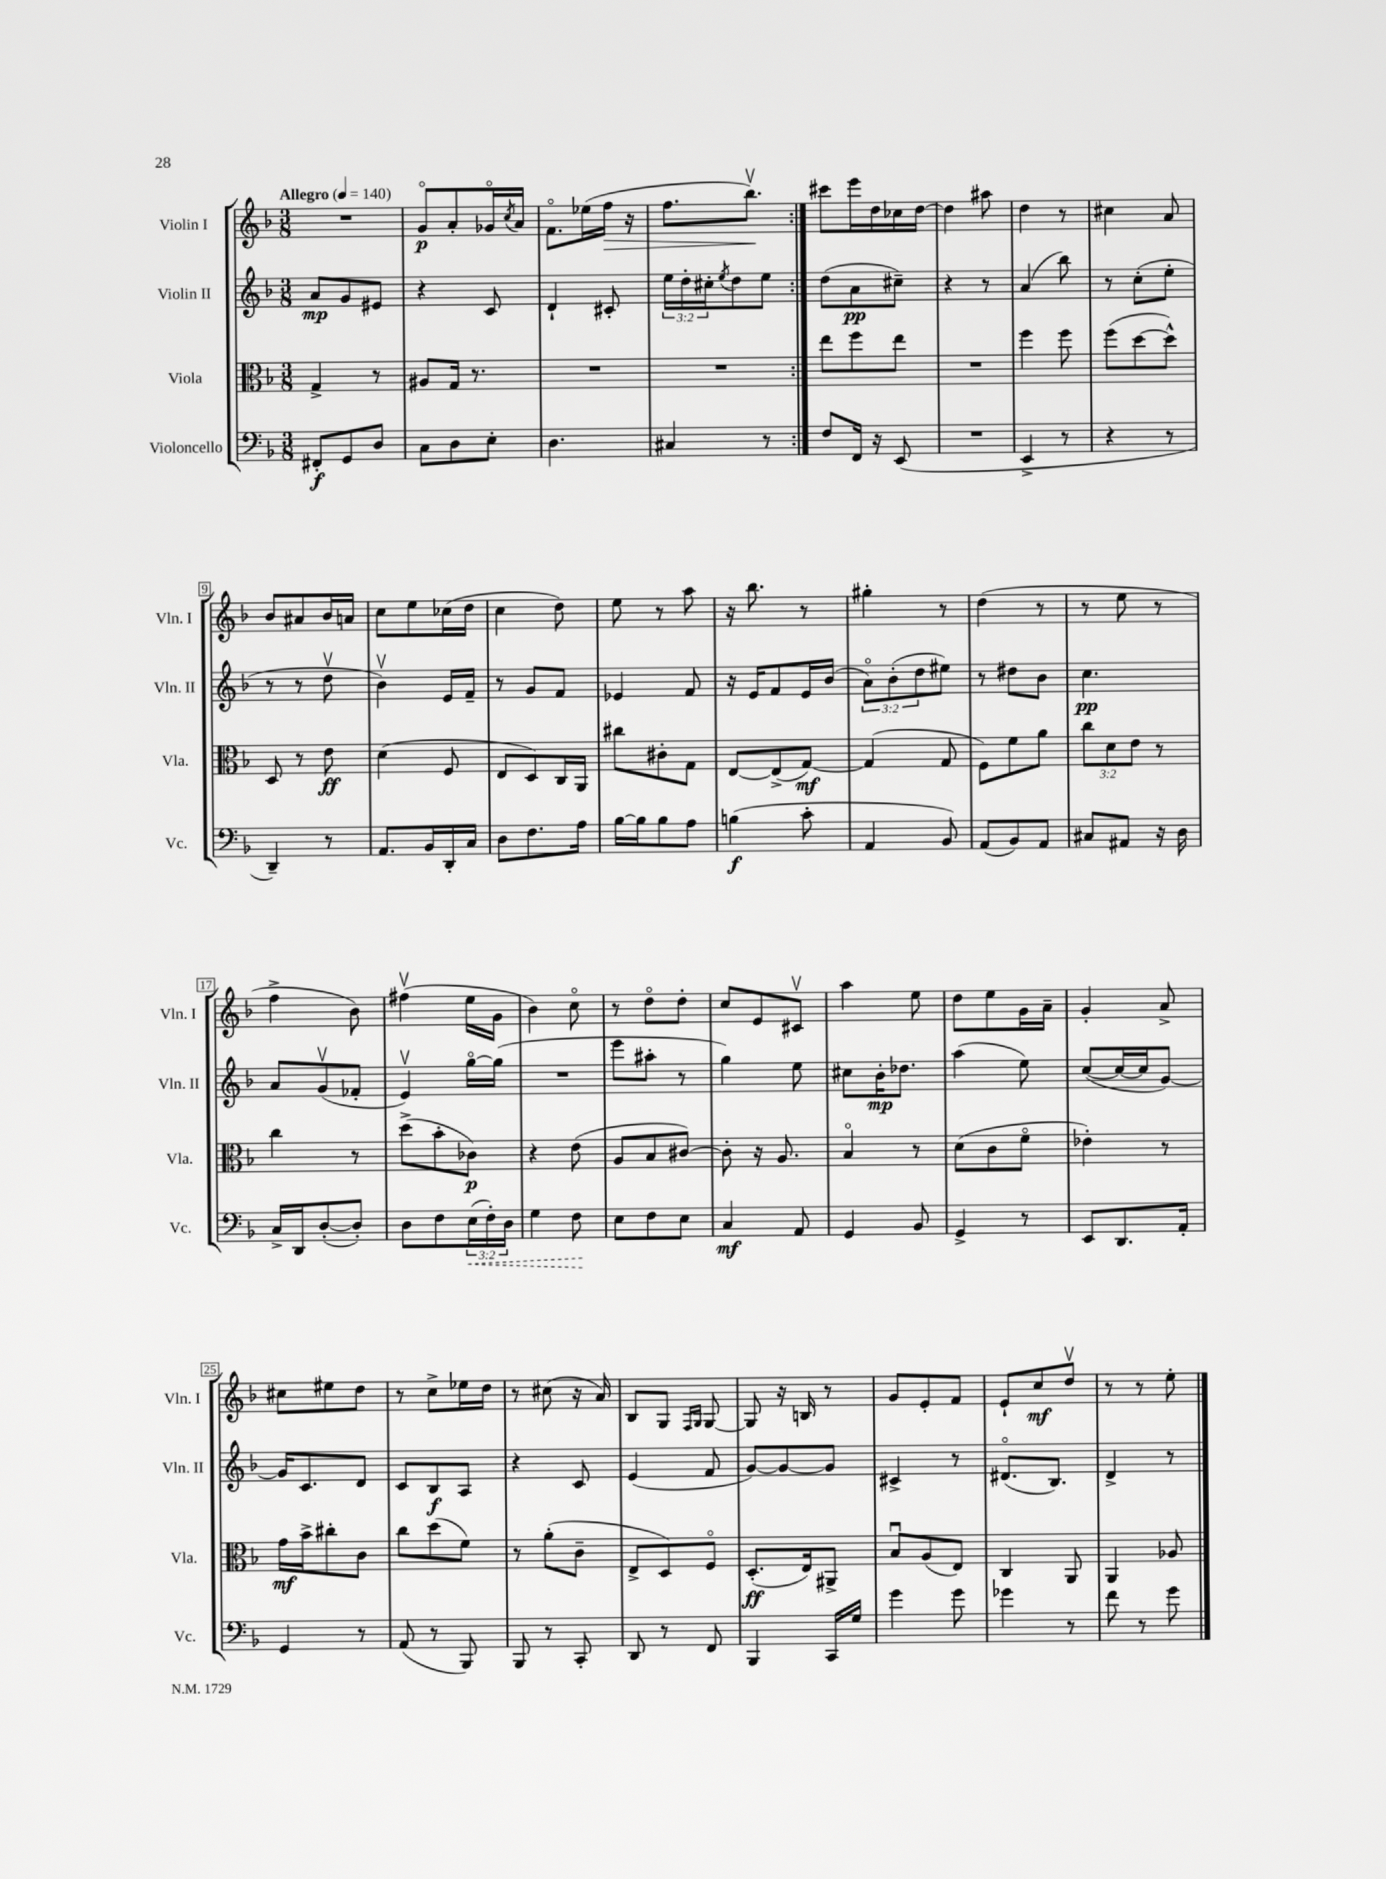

**kern	**kern	**kern	**kern
*staff4	*staff3	*staff2	*staff1
*clefF4	*clefC3	*clefG2	*clefG2
*k[b-]	*k[b-]	*k[b-]	*k[b-]
*M3/8	*M3/8	*M3/8	*M3/8
*MM140	*MM140	*MM140	*MM140
8FF#'/L	4G^/	8a/L	4.r
8GG/	.	8g/	.
8D/J	8r	8e#/J	.
=	=	=	=
8C\L	8A#/L	4r	8go/L
8D\	16G/Jk	.	8a'/
.	8.r	.	.
8E'\J	.	8c/	16g-o/L
.	.	.	8qcc/
.	.	.	16a/JJ
=	=	=	=
4.D\	4.r	4d`/	8.fo\L
.	.	.	(16ee-\L
.	.	8c#'/	16ff\JJ
.	.	.	16r
=	=	=	=
4C#/	4.r	24ee\LL	8.ff\L
.	.	24dd'\	.
.	.	24cc#'\J	.
.	.	8qee/	.
.	.	8dd\	.
.	.	.	8.bb-v\J)
8r	.	8ee\J	.
=:|!	=:|!	=:|!	=:|!
8F/L	8ee\L	(8dd\L	8ccc#\L
16FF/Jk	8ff\	8a\	16eee\L
16r	.	.	16dd\
(8EE/	8ee\J	8cc#~\J)	16cc-\
.	.	.	[16dd\JJ
=	=	=	=
4.r	4.r	4r	4dd\]
.	.	8r	8aa#\
=	=	=	=
4EE^/	4ff\	(4a/	4dd\
8r	8ff\	8bb-\)	8r
=	=	=	=
4r	(8ff\L	8r	4cc#\
.	[8dd\	(8cc'\L	.
8r	8dd^^\]J)	8ee'\J	8a/
=	=	=	=
4DD~/)	8D/	8r	8b-/L
.	8r	8r	8a#/
8r	8e\	8ddv\	16b-/L
.	.	.	16a/JJ
=	=	=	=
8.AA/L	(4d\	4b-v\)	8cc\L
.	.	.	8ee\
16BB-/L	.	.	.
16DD'/	8F/	16e/LL	(16cc-\L
16C/JJ	.	16f~/JJ	16dd\JJ
=	=	=	=
8D\L	8E/L	8r	4cc\
8.F\	8D/)	8g/L	.
.	16C/L	8f/J	8dd\)
16A\Jk	16AA/JJ	.	.
=	=	=	=
[16B-\LL	8cc#\L	4e-/	8ee\
16B-\]J	.	.	.
8B-\	8c#'\	.	8r
8A\J	8G\J	8f/	8aa\
=	=	=	=
(4B\	[8E/L	16r	16r
.	.	16e/LK	8.bb-\
.	(8E^/]	8f/	.
8c'\	[8G/J)	16e/L	8r
.	.	(16b-/JJ	.
=	=	=	=
4AA/	(4G/]	12ao\L)	4gg#'\
.	.	(12b-'\	.
.	.	12dd\	.
8BB-/)	8G/	8ee#\J)	8r
=	=	=	=
(8AA/L	8F\L)	8r	(4dd\
8BB-/)	8f\	8dd#\L	.
8AA/J	8a\J	8b-\J	8r
=	=	=	=
8C#/L	12cc\L	4.cc\	8r
.	12d\	.	.
8AA#/J	.	.	8ee\
.	12e\J	.	.
16r	8r	.	8r
16D\	.	.	.
=	=	=	=
16C^/LL	4cc\	8a/L	4ff^\
16DD/J	.	.	.
([8D'/	.	(8gv/	.
8D'/]J)	8r	8f-'/J	8b-\)
=	=	=	=
8D\L	(8dd^\L	4ev/)	(4ff#v\
8F\	8b-'\	.	.
(24E\L	8c-\J)	[16ggo\LL	16ee\LL
24F'\)	.	.	.
.	.	(16gg\]JJ	16g\JJ
24D\JJ	.	.	.
=	=	=	=
4G\	4r	4.r	4b-\)
8F\	(8e\	.	8cco\
=	=	=	=
8E\L	8A/L	8eee\L	8r
8F\	8B-/	8aa#'\J	8ddo\L
8E\J	[8c#/J)	8r	8dd'\J
=	=	=	=
4C/	8c#'\]	4gg\)	8cc/L
.	16r	.	8e/
.	8.A/	.	.
8AA/	.	8ee\	8c#v/J
=	=	=	=
4GG/	4B-o/	8cc#\L	4aa\
.	.	16b-'\K	.
.	.	8.dd-\J	.
8BB-/	8r	.	8ee\
=	=	=	=
4GG^/	(8d\L	(4aa\	8dd\L
.	8c\	.	8ee\
8r	8fo\J	8ee\)	16g\L
.	.	.	16a~\JJ
=	=	=	=
8EE/L	4e-'\)	([8cc/L	4g'/
8.DD/	.	16cc/_L	.
.	.	16cc/]J	.
.	8r	[8g/J)	8a^/
16AA'/Jk	.	.	.
=	=	=	=
4GG/	16g\LL	16g/]LK	8cc#\L
.	16b-^\J	8.c/	.
.	8cc#'\	.	8ee#\
8r	8c\J	8d/J	8dd\J
=	=	=	=
(8AA/	8cc\L	8c/L	8r
8r	(8dd\	8B-/	8cc^\L
8BBB-/)	8f\J)	8A/J	16ee-\L
.	.	.	16dd\JJ
=	=	=	=
8BBB-/	8r	4r	8r
8r	(8a'\L	.	(8cc#\
8CC'/	8c~\J	8c/	16r
.	.	.	16a/)
=	=	=	=
8DD/	8E^/L	(4e/	8B-/L
8r	8D/)	.	8G/J
.	.	.	16qqF/LL
.	.	.	16qqG/JJ
8FF/	8Fo/J	8f/	[8G/
=	=	=	=
4BBB-/	(8.D'/L	[8g/L)	8G/]
.	.	8g/_	16r
.	16E/k)	.	16B/
16CC/LL	8AA#^/J	8g/]J	8r
16G/JJ	.	.	.
=	=	=	=
4g\	8B-u/L	4c#^/	8g/L
.	(8A/	.	8e'/
8g\	8E/J)	8r	8f/J
=	=	=	=
4g-\	4C/	(8.d#o/L	8e`/L
.	.	.	8cc/
.	.	8.B-/J)	.
8r	8AA/	.	8ddv/J
=	=	=	=
8f\	4AA/	4d^/	8r
8r	.	.	8r
8g\	8A-/	8r	8ee'\
==	==	==	==
*-	*-	*-	*-
